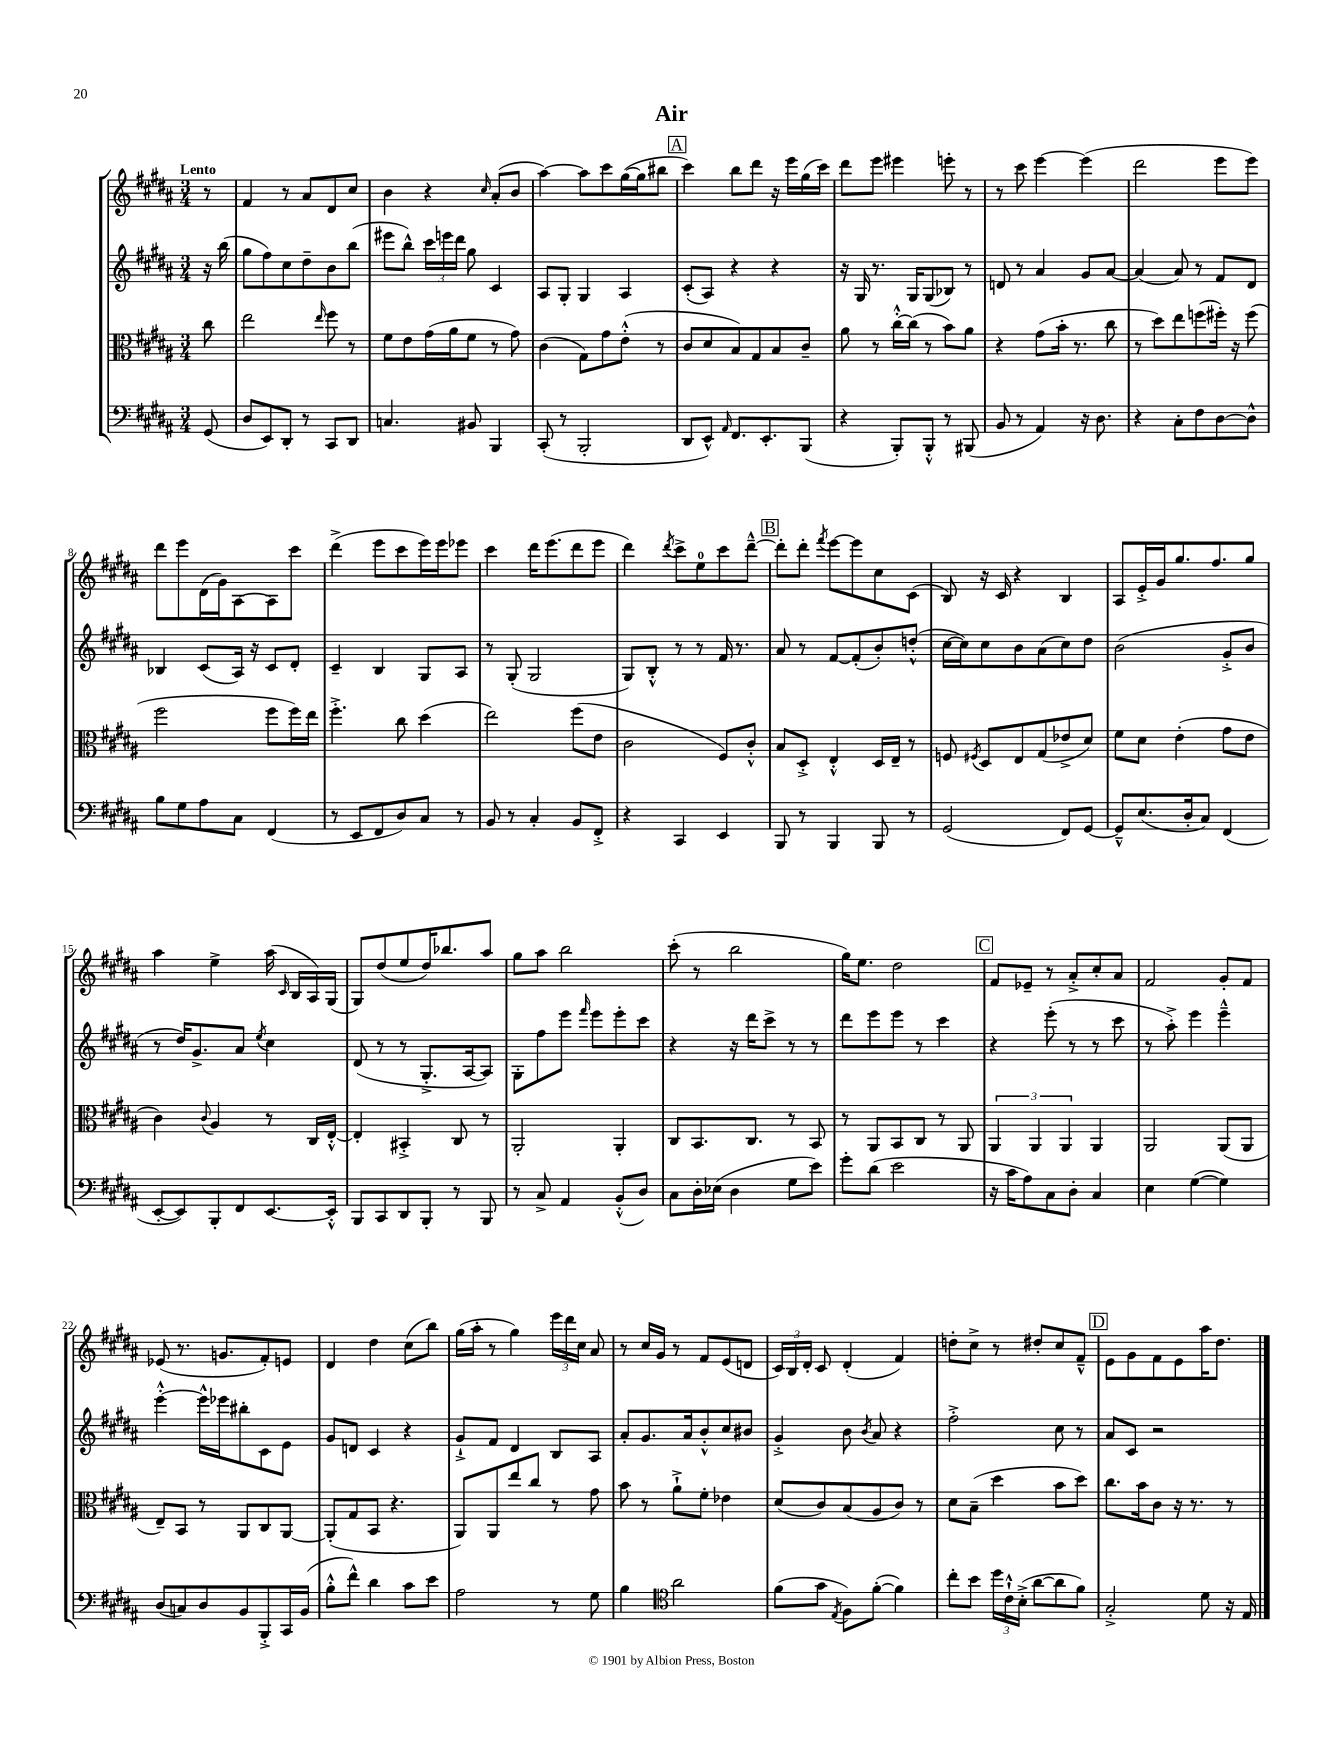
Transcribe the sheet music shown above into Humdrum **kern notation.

**kern	**kern	**kern	**kern
*staff4	*staff3	*staff2	*staff1
*clefF4	*clefC3	*clefG2	*clefG2
*k[f#c#g#d#a#]	*k[f#c#g#d#a#]	*k[f#c#g#d#a#]	*k[f#c#g#d#a#]
*M3/4	*M3/4	*M3/4	*M3/4
(8GG#/	8cc#\	16r	8r
.	.	(16bb\	.
=	=	=	=
8D#/L	2ee\	8gg#\L	4f#/
8EE/)	.	8ff#\)	.
8DD#'/J	.	8cc#\	8r
8r	.	8dd#~\	8a#/L
.	16qqee/	.	.
8CC#/L	8ff#\	8b\	8d#/
8DD#/J	8r	(8bb\J	8cc#/J
=	=	=	=
4.C/	8f#\L	8eee#\L	4b\
.	8e\	8bb^^\J)	.
.	(16g#\L	24ccc#\LL	4r
.	.	24eee\	.
.	16a#\J	.	.
.	.	24ddd#\JJ	.
8BB#/	8f#\J	8gg#\	.
.	.	.	16qqcc#/
4BBB/	8r	4c#/	(8a#'/L
.	8g#\)	.	8b/J
=	=	=	=
(8CC#'/	(4c#\	8A#/L	[4aa#\)
8r	.	8G#'/J	.
2BBB'/	8G#\L)	4G#/	8aa#\]L
.	8g#\	.	8ccc#\
.	(8e'^^\J	4A#/	([16gg#\L
.	.	.	16gg#\]J
.	8r	.	8bb#\J
=	=	=	=
8DD#/L	8c#/L	(8c#'/L	4ccc#\)
8EE^^/J)	8d#/	8A#/J)	.
16qqAA#/	.	.	.
8.FF#/L	8B/)	4r	8bb\L
.	8G#/	.	8ddd#\J
8.EE'/	.	.	.
.	8B/	4r	16r
.	.	.	16eee\LL
(8BBB/J	8c#~/J	.	(16gg#\
.	.	.	16ccc#\JJ)
=	=	=	=
4r	8a#\	16r	8ddd#\L
.	.	16G#/	.
.	8r	8.r	8eee\J
8BBB'/L)	[16cc#'^^\LL	.	4eee#\
.	(16cc#\]JJ	16G#/LK	.
8BBB'^^/J	8r	(8G#/	.
8r	8b\L)	8B-/J)	8eee'\
(8BBB#/	8a#\J	8r	8r
=	=	=	=
8BB/	4r	8d/	8r
8r	.	8r	8ccc#\
4AA#/)	(8g#\L	4a#/	[4eee\
.	16b'\Jk	.	.
.	8.r	.	.
16r	.	8g#/L	(4eee\]
8.D#\	.	.	.
.	8cc#\	[8a#/J	.
=	=	=	=
4r	8r	(4a#/]	2ddd#\
.	8dd#\L)	.	.
8C#'\L	8ee\	8a#/)	.
8F#\	(8ff\	8r	.
[8D#\	16ff#'\Jk)	8f#/L	8eee\L
.	16r	.	.
8D#^^\]J	(8ff#\	8d#/J	8eee\J)
=	=	=	=
8B\L	2ff#\	4B-/	8ddd#\L
8G#\	.	.	8eee\
8A#\	.	(8c#/L	(16d#\L
.	.	.	16g#\J)
8C#\J	.	16A#/Jk)	[8A#\
.	.	16r	.
(4FF#/	8ff#\L	8c#/L	8A#\]
.	16ff#\L)	8d#'/J	8ccc#\J
.	16ee\JJ	.	.
=	=	=	=
8r	4.ff#'^\	4c#~/	(4ddd#^\
8EE/L	.	.	.
8FF#/	.	4B/	8eee\L
8D#/)	8cc#\	.	8ccc#\
8C#/J	(4dd#\	8G#/L	16eee\L)
.	.	.	16eee\J
8r	.	8A#/J	8eee-\J
=	=	=	=
8BB/	2ee\)	8r	4ccc#\
8r	.	(8G#'/	.
4C#'/	.	2G#/	16ddd#\LK
.	.	.	(8.eee\
8BB/L	(8ff#\L	.	8ddd#\
8FF#'^/J	8e\J	.	8eee\J
=	=	=	=
4r	2c#\	8G#/L)	4ddd#\)
.	.	8B'^^/J	.
.	.	.	8qddd#/
4CC#/	.	8r	8ccc#^\L
.	.	8r	8ee\
4EE/	8F#/L)	16f#/	8ccc#\
.	.	8.r	.
.	8c#'^^/J	.	[8ddd#~^^\J
=	=	=	=
8BBB/	8B/L	8a#/	8ddd#'\]L
8r	8D#'^/J	8r	8ddd#'\J
.	.	.	8qfff#/
4BBB/	4E'^^/	[8f#/L	[8eee\L
.	.	(8f#'/]	8eee\]
8BBB/	16D#/LL	8b'/)	8cc#\
.	16E~/JJ	.	.
8r	8r	(8dd'^^/J	(8c#\J
=	=	=	=
(2GG#/	8F/	[16cc#\LL	8B/)
.	.	16cc#\]J)	.
.	8qF#/	.	.
.	8D#/L	8cc#\	16r
.	.	.	16c#/
.	8E/	8b\	4r
.	(8G#/	(8a#\	.
8FF#/L)	8e-^/	8cc#\)	4B/
[8GG#/J	8d#/J)	8dd#\J	.
=	=	=	=
8GG#~^^/]L	8f#\L	(2b\	8A#/L
(8.E/	8d#\J	.	16e'^/L
.	.	.	16g#/J
.	(4e'\	.	8.gg#/
16D#'/k	.	.	.
8C#/J)	.	.	.
.	.	.	8.ff#/
(4FF#/	8g#\L	8g#'^/L	.
.	8e\J	8b/J	8gg#/J
=	=	=	=
[8EE'/L	4c#\)	8r	4aa#\
8EE/])	.	16dd#/LK)	.
.	.	8.g#^/	.
.	8qqc#/	.	.
8BBB'/	4A#/	.	4ee^\
8FF#/	.	8a#/J	.
.	.	8qee/	.
[8.EE/	8r	4cc#\	(16aa#\
.	.	.	16qqc#/
.	.	.	16B/LL
.	16C#/LL	.	16A#/)
16EE'^^/]Jk	[16E'^^/JJ	.	(16G#/JJ
=	=	=	=
8BBB/L	4E'/]	(8d#/	8G#/L)
8CC#/	.	8r	(8dd#/
8DD#/	4BB#'^/	8r	8ee/
8BBB'/J	.	8.G#'^/L	16dd#/K)
.	.	.	8.bb-/
8r	8C#/	.	.
.	.	[16A#/k	.
8BBB/	8r	8A#/]J)	8aa#/J
=	=	=	=
8r	2AA#'/	8G#'\L	8gg#\L
8C#^/	.	8ff#\	8aa#\J
4AA#/	.	8eee\J	2bb\
.	.	16qqfff#/	.
.	.	8eee\L	.
(8BB'^^/L	4AA#'/	8eee'\	.
8D#/J)	.	8ccc#\J	.
=	=	=	=
8C#\L	8C#/L	4r	(8ccc#'\
16D#'\L	8.BB/	.	8r
(16E-\JJ	.	.	.
4D#\	.	16r	2bb\
.	8.C#/J	16ddd#\LK	.
.	.	8ccc#^\J	.
8G#\L	8r	8r	.
8e\J)	8BB/	8r	.
=	=	=	=
8g#'\L	8r	8ddd#\L	16gg#\LK)
.	.	.	8.ee\J
(8d#\J	8AA#/L	8eee\	.
2e\	8BB/	8eee\J	2dd#\
.	8C#/J	8r	.
.	8r	4ccc#\	.
.	8AA#/	.	.
=	=	=	=
16r	6AA#/	4r	8f#/L
16c#\LK	.	.	.
8A#\)	.	.	8e-~/J
.	6AA#/	.	.
8C#\	.	(8eee'\	8r
.	6AA#/	.	.
8D#'\J	.	8r	8a#'^/L
4C#/	4AA#/	8r	8cc#'/
.	.	8ccc#\	8a#/J
=	=	=	=
4E\	2AA#/	8r	2f#/
.	.	8aa#'^\)	.
([4G#\	.	4eee\	.
4G#\])	(8AA#/L	4eee~^^\	8g#'/L
.	8AA#/J	.	8f#/J
=	=	=	=
(8D#/L	8E~/L)	[4eee'^^\	(8e-/
8C/)	8BB/J	.	8.r
8D#/	8r	16eee^^\]LL	.
.	.	16eee-\J	8.g/L
8BB/	8AA#/L	8bb#'\	.
8BBB'^/	8C#/	8c#\	8f#'/)
16CC#/L	[8AA#/J	8e\J	8e/J
(16BB/JJ	.	.	.
=	=	=	=
8B'^^\L	(8AA#'/]L	8g#/L	4d#/
8f#^^\J)	8G#/	8d/J	.
4d#\	8BB/J	4c#/	4dd#\
.	4.r	.	.
8c#\L	.	4r	(8cc#\L
8e\J	.	.	8bb\J)
=	=	=	=
2A#\	8AA#/L)	8g#`^/L	(16gg#\LL
.	.	.	16aa#'\JJ
.	8AA#/	8f#/J	8r
.	8ee/	4d#/	4gg#\)
.	8cc#/J	.	.
8r	8r	8B/L	24eee\LL
.	.	.	24ddd#\
.	.	.	24cc#\JJ
8G#\	8g#\	8A#/J	8a#/
=	=	=	=
4B\	8b\	8a#'/L	8r
.	8r	8.g#/	16cc#/LL
.	.	.	16g#/JJ
*clefC4	*	*	*
2a#\	8a#`^\L	.	8r
.	.	16a#/k	.
.	8f#'\J	8b'^^/	8f#/L
.	4e-\	8cc#/	(8e/
.	.	8b#/J	8d/J
=	=	=	=
(8f#\L	(8d#/L	4g#'^/	24c#/LL)
.	.	.	24B/
.	.	.	24d#'/JJ
8g#\J	8c#/)	.	8c#/
8qE/	.	.	.
8F#\L)	(8B/	8b\	(4d#'/
.	.	8qb/	.
([8f#'\J	8A#/	8a#/	.
4f#\])	8c#/J)	4r	4f#/)
.	8r	.	.
=	=	=	=
8cc#'\L	8d#\L	2ff#'^\	8dd'\L
8b\J	(8B~\J	.	8cc#^\J
24dd#\LL	4dd#\	.	8r
24c#`^^\	.	.	.
(24B'^\JJ	.	.	.
[8a#\L	.	.	8dd#'/L
8a#\]	8b\L	8cc#\	8cc#/
8f#\J)	8dd#\J)	8r	8f#~^^/J
=	=	=	=
2G#'^/	8.cc#\L	8a#/L	8e\L
.	.	8c#/J	8g#\
.	16b\k	.	.
.	8c#\J	2r	8f#\
.	16r	.	8e\
.	8.r	.	.
8d#\	.	.	16aa#\K
.	.	.	8.dd#\J
16r	8r	.	.
16E/	.	.	.
==	==	==	==
*-	*-	*-	*-
